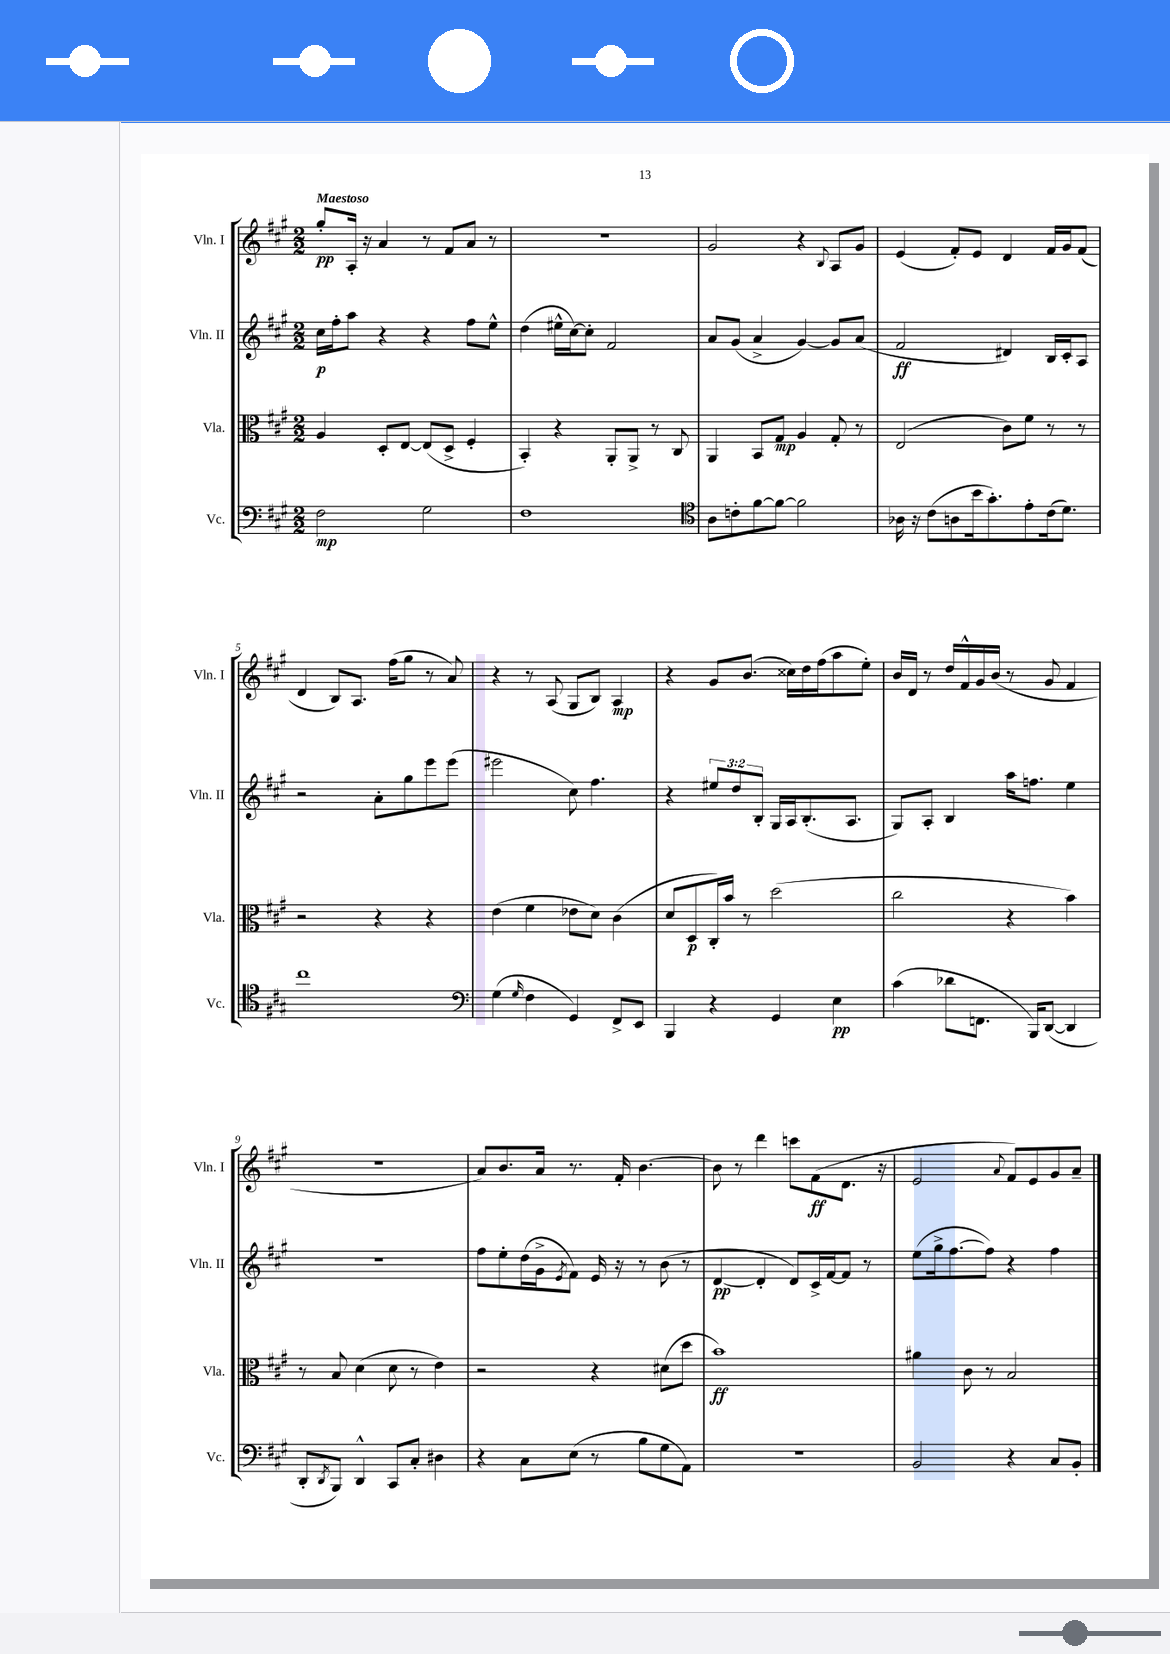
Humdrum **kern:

**kern	**dynam	**kern	**dynam	**kern	**dynam	**kern	**dynam
*part4	*part4	*part3	*part3	*part2	*part2	*part1	*part1
*staff4	*staff4	*staff3	*staff3	*staff2	*staff2	*staff1	*staff1
*I"Vc.	*	*I"Vla.	*	*I"Vln. II	*	*I"Vln. I	*
*I'Vc.	*	*I'Vla.	*	*I'Vln. II	*	*I'Vln. I	*
*clefF4	*	*clefC3	*	*clefG2	*	*clefG2	*
*k[f#c#g#]	*	*k[f#c#g#]	*	*k[f#c#g#]	*	*k[f#c#g#]	*
*M2/2	*	*M2/2	*	*M2/2	*	*M2/2	*
=1	=1	=1	=1	=1	=1	=1	=1
!	!	!	!	!	!	!LO:TX:a:B:t=Maestoso	!
2F#\	mp	4A/	.	16cc#\LL	p	8gg#'/L	pp
.	.	.	.	16ff#'\J	.	.	.
.	.	.	.	8aa\J	.	16A'/Jk	.
.	.	.	.	.	.	16r	.
.	.	8D'/L	.	4r	.	4a/	.
.	.	[8E/J	.	.	.	.	.
2G#\	.	(8E/L]	.	4r	.	8r	.
.	.	8D^/J	.	.	.	8f#/L	.
.	.	4F#'/	.	8ff#\L	.	8a/J	.
.	.	.	.	8ee^^\J	.	8r	.
=2	=2	=2	=2	=2	=2	=2	=2
1F#	.	4BB'/)	.	(4dd\	.	1r	.
.	.	4r	.	16ee#X^^\LL	.	.	.
.	.	.	.	[16cc#\J)	.	.	.
.	.	.	.	8cc#'\J]	.	.	.
.	.	8AA'/L	.	2f#/	.	.	.
.	.	8AA^/J	.	.	.	.	.
.	.	8r	.	.	.	.	.
.	.	8C#/	.	.	.	.	.
=3	=3	=3	=3	=3	=3	=3	=3
*clefC4	*	*	*	*	*	*	*
8A\L	.	4AA/	.	8a/L	.	2g#/	.
8cn'\	.	.	.	(8g#/J	.	.	.
[8f#\	.	8BB/L	.	4a^/	.	.	.
8f#\J_	.	8G#/J	mp	.	.	.	.
2f#\]	.	4A/	.	[4g#/)	.	4r	.
.	.	.	.	.	.	8qqB/	.
.	.	8G#'/	.	8g#/L]	.	8A/L	.
.	.	8r	.	(8a/J	.	8g#/J	.
=4	=4	=4	=4	=4	=4	=4	=4
16A-X\	.	(2E/	.	2f#/	ff	(4e/	.
16r	.	.	.	.	.	.	.
(8c#\L	.	.	.	.	.	.	.
8An\	.	.	.	.	.	8f#'/L)	.
16b\k	.	.	.	.	.	8e/J	.
8.g#'\)	.	.	.	.	.	.	.
.	.	8c#\L)	.	4d#X/)	.	4d/	.
8e'\	.	8f#\J	.	.	.	.	.
(16c#\k	.	8r	.	16B/LL	.	16f#/LL	.
8.d\J)	.	.	.	16c#'/J	.	16g#/J	.
.	.	8r	.	8A/J	.	(8f#/J	.
!!LO:LB:g=z
=5	=5	=5	=5	=5	=5	=5	=5
1cc#	.	2r	.	2r	.	4d/	.
.	.	.	.	.	.	8B/L)	.
.	.	.	.	.	.	8.A/J	.
.	.	4r	.	8a'\L	.	.	.
.	.	.	.	.	.	(16ff#\KL	.
.	.	.	.	8gg#\	.	8gg#\J	.
.	.	4r	.	8eee\	.	8r	.
.	.	.	.	(8eee\J	.	8a/)	.
=6	=6	=6	=6	=6	=6	=6	=6
*clefF4	*	*	*	*	*	*	*
(4G#\	.	(4e\	.	2eee#X\	.	4r	.
16qqG#/	.	.	.	.	.	.	.
4F#\	.	4f#\	.	.	.	8r	.
.	.	.	.	.	.	(8A/	.
4GG#/)	.	8e-X\L	.	8cc#\)	.	8G#/L	.
.	.	8d\J)	.	4.ff#\	.	8B/J)	.
8FF#^/L	.	(4c#\	.	.	.	4A/	mp
8EE/J	.	.	.	.	.	.	.
=7	=7	=7	=7	=7	=7	=7	=7
4BBB/	.	8d/L	.	4r	.	4r	.
.	.	8D/	p	.	.	.	.
4r	.	16C#'/L)	.	12ee#X/L	.	8g#/L	.
.	.	16b/JJ	.	.	.	.	.
.	.	.	.	12dd/	.	.	.
.	.	8r	.	.	.	(8.b/J	.
.	.	.	.	12B'/J	.	.	.
4GG#/	.	(2dd\	.	16G#/LL	.	.	.
.	.	.	.	16A/J	.	16cc##X\LL)	.
.	.	.	.	(8.B'/	.	16dd\	.
.	.	.	.	.	.	(16ff#\J	.
4E\	pp	.	.	.	.	8aa\	.
.	.	.	.	8.A/J	.	.	.
.	.	.	.	.	.	8ee'\J)	.
=8	=8	=8	=8	=8	=8	=8	=8
(4c#\	.	2cc#\	.	8G#/L)	.	16b/LL	.
.	.	.	.	.	.	16d/JJ	.
.	.	.	.	8A'/J	.	8r	.
8d-X\L	.	.	.	4B/	.	16dd/LL	.
.	.	.	.	.	.	16f#^^/	.
8.FFn\J	.	.	.	.	.	16g#/	.
.	.	.	.	.	.	(16b/JJ	.
.	.	4r	.	16aa\KL	.	8r	.
16BBB/KL)	.	.	.	8.ffn\J	.	.	.
([8DD/J	.	.	.	.	.	8g#/	.
4DD/]	.	4b\)	.	4ee\	.	4f#/	.
!!LO:LB:g=z
=9	=9	=9	=9	=9	=9	=9	=9
8DD'/L	.	8r	.	1r	.	1r	.
8qDD/	.	.	.	.	.	.	.
8BBB/J)	.	8B/	.	.	.	.	.
4DD^^/	.	(4d\	.	.	.	.	.
8CC#/L	.	8d\	.	.	.	.	.
8C#'/J	.	8r	.	.	.	.	.
4D#X\	.	4e\)	.	.	.	.	.
=10	=10	=10	=10	=10	=10	=10	=10
4r	.	2r	.	8ff#\L	.	8a/L)	.
.	.	.	.	8ee'\	.	8.b/	.
8C#\L	.	.	.	(16dd\L	.	.	.
.	.	.	.	16g#^\J	.	16a/Jk	.
.	.	.	.	8qe/	.	.	.
(8E\J	.	.	.	8f#\J)	.	8.r	.
8r	.	4r	.	16e/	.	.	.
.	.	.	.	16r	.	16f#'/	.
8B\L	.	.	.	8r	.	[4.b\	.
8G#\	.	(8d#X\L	.	(8b\	.	.	.
8AA\J)	.	8dd\J	.	8r	.	.	.
=11	=11	=11	=11	=11	=11	=11	=11
1r	.	1b)	ff	[4d/	pp	8b\]	.
.	.	.	.	.	.	8r	.
.	.	.	.	4d'/]	.	4ddd\	.
.	.	.	.	8d/L)	.	8cccn\L	.
.	.	.	.	16c#^/L	.	(8f#\	ff
.	.	.	.	[16f#/J	.	.	.
.	.	.	.	8f#/J]	.	8.d\J	.
.	.	.	.	8r	.	.	.
.	.	.	.	.	.	16r	.
=12	=12	=12	=12	=12	=12	=12	=12
2BB/	.	4a#X\	.	(8ee\L	.	2e/	.
.	.	.	.	16gg#^\k	.	.	.
.	.	.	.	[8.ff#\	.	.	.
.	.	8c#\	.	.	.	.	.
.	.	8r	.	8ff#\J])	.	.	.
.	.	.	.	.	.	8qqa/	.
4r	.	2B/	.	4r	.	8f#/L)	.
.	.	.	.	.	.	8e/	.
8C#/L	.	.	.	4ff#\	.	8g#/	.
8BB'/J	.	.	.	.	.	8a~/J	.
==	==	==	==	==	==	==	==
*-	*-	*-	*-	*-	*-	*-	*-
